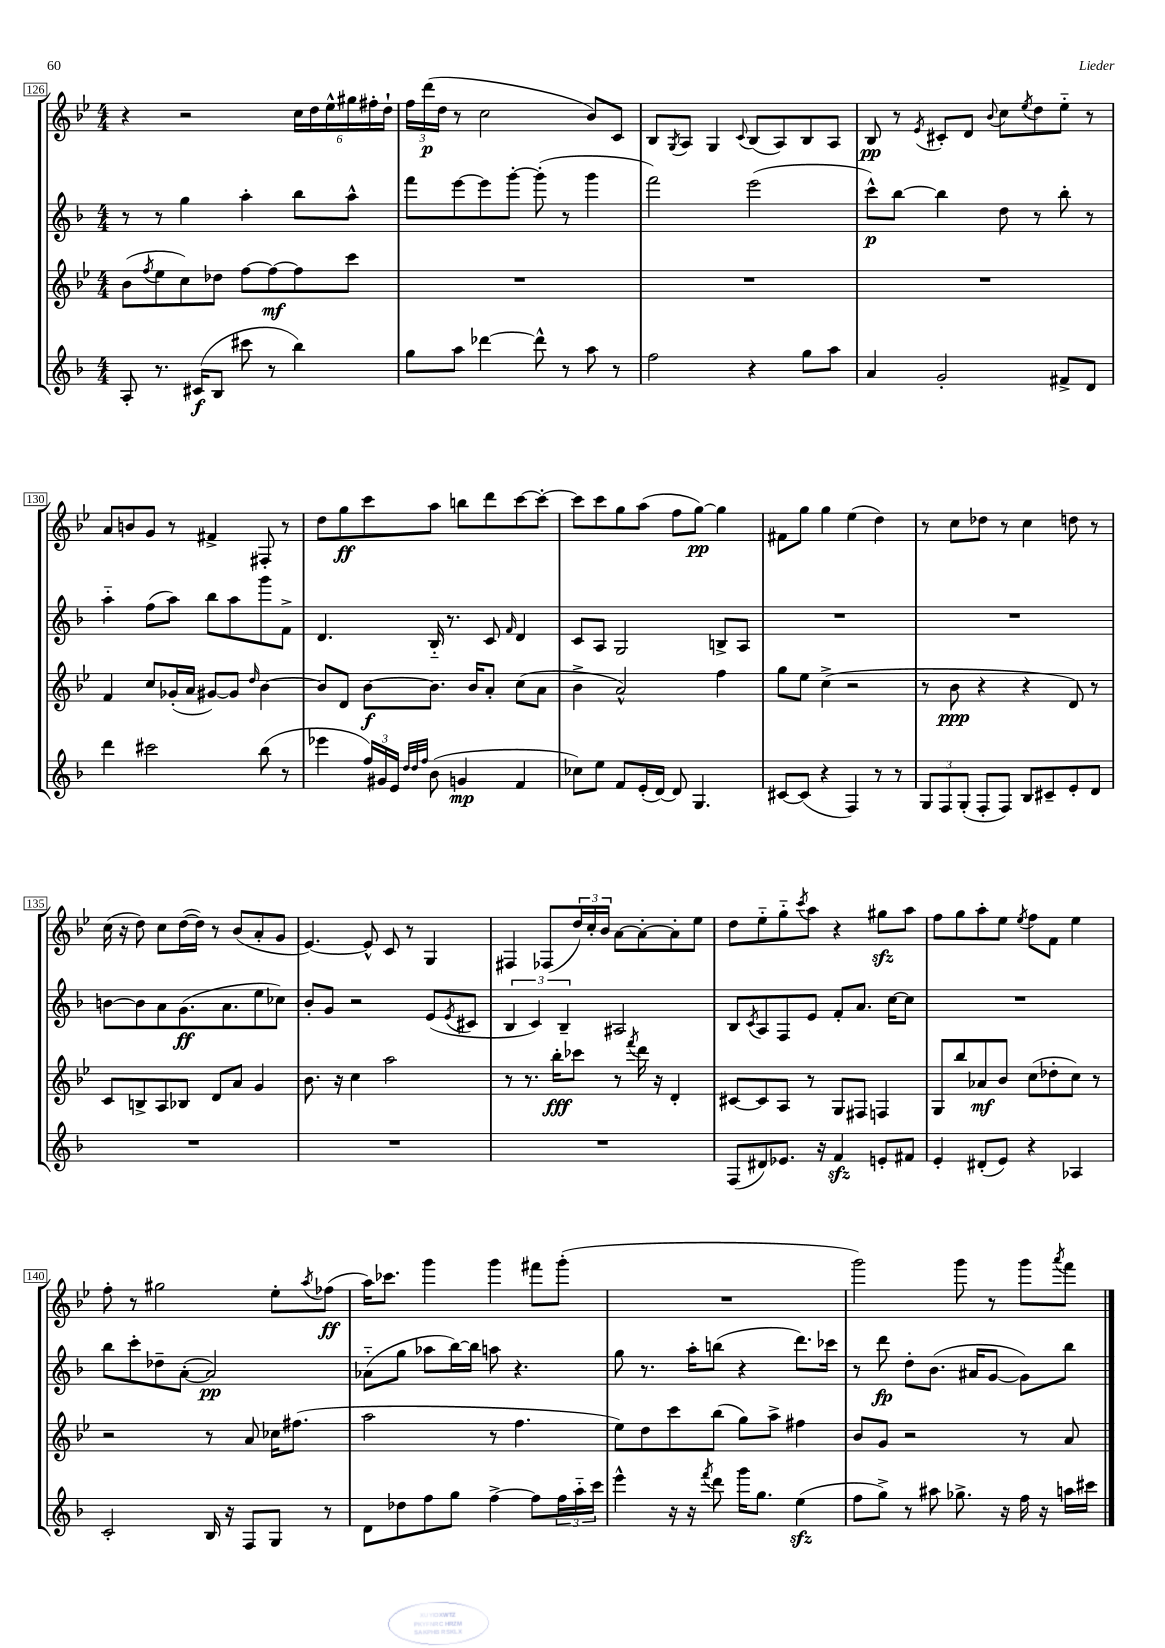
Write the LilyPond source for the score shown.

<<
\new StaffGroup <<
\new Staff = "s0" {
    \clef treble \key bes \major \numericTimeSignature \time 4/4
    r4 r2 \tuplet 6/4 { c''16 d''16 ees''16-^ gis''16 fis''16-. d''16-! } |
    \tuplet 3/2 { f''16 d'''16\p( d''16 } r8 c''2 bes'8) c'8 |
    bes8 \acciaccatura { g8 } a8 g4 \appoggiatura { c'8 } bes8( a8) bes8 a8 |
    bes8\pp r8 \acciaccatura { ees'8 } cis'8-. d'8 \appoggiatura { bes'8 } c''8 \acciaccatura { ees''8 } d''8 ees''8-_ r8 |
    a'8 b'8 g'8 r8 fis'4-> fis8-. r8 |
    d''8 g''8\ff c'''8 a''8 b''8 d'''8 c'''8~ c'''8~-. |
    c'''8 c'''8 g''8 a''8( f''8 g''8~\pp) g''4 |
    fis'8 g''8 g''4 ees''4( d''4) |
    r8 c''8 des''8 r8 c''4 d''8 r8 |
    c''16( r16 d''8) c''8 d''16~( d''16) r8 bes'8( a'8-. g'8 |
    ees'4.~) ees'8-^ c'8 r8 g4 |
    fis4 fes8( \tuplet 3/2 { d''16) c''16-. bes'16 } a'8~ a'8~-. a'8-. ees''8 |
    d''8 ees''8-_ g''8-_ \acciaccatura { c'''8 } a''8 r4 gis''8\sfz a''8 |
    f''8 g''8 a''8-. ees''8 \acciaccatura { ees''8 } f''8 f'8 ees''4 |
    f''8-. r8 gis''2 ees''8-. \acciaccatura { a''8 } fes''8\ff( |
    a''16) ces'''8. g'''4 g'''4 fis'''8 g'''8-.( |
    R1 |
    g'''2) g'''8 r8 g'''8 \acciaccatura { a'''8 } f'''8 \bar "|." |
}
\new Staff = "s1" {
    \clef treble \key f \major \numericTimeSignature \time 4/4
    r8 r8 g''4 a''4-. bes''8 a''8-^ |
    f'''8 e'''8~ e'''8 g'''8~-. g'''8-.( r8 g'''4 |
    f'''2) e'''2( |
    c'''8-^\p) bes''8~ bes''4 d''8 r8 bes''8-. r8 |
    a''4-_ f''8( a''8) bes''8 a''8 g'''8 f'8-> |
    d'4. bes16-_ r8. c'8 \grace { f'16 } d'4 |
    c'8 a8 g2 b8-> a8 |
    R1 |
    R1 |
    b'8~ b'8 a'8 g'8.\ff( a'8. e''8 ces''8) |
    bes'8-. g'8 r2 e'8( \acciaccatura { e'8 } cis'8 |
    \tuplet 3/2 { bes4 c'4) bes4-- } ais2 |
    bes8 \acciaccatura { c'8 } a8 f8 e'8 f'8-. a'8. c''16~ c''8 |
    R1 |
    bes''8 c'''8-. des''8-- a'8~-.( a'2\pp) |
    aes'8-_( g''8 aes''8 bes''16~) bes''16 a''8 r4. |
    g''8 r8. a''16-. b''8( r4 d'''8.) ces'''16 |
    r8 d'''8\fp d''8-. bes'8.( ais'16 g'8~ g'8) bes''8 \bar "|." |
}
\new Staff = "s2" {
    \clef treble \key bes \major \numericTimeSignature \time 4/4
    bes'8( \acciaccatura { f''8 } ees''8 c''8) des''8 f''8~ f''8~\mf f''8 c'''8 |
    R1 |
    R1 |
    R1 |
    f'4 c''8 ges'16-.( a'16 gis'8~) gis'8 \grace { d''16 } bes'4~ |
    bes'8 d'8 bes'8~\f bes'8. bes'16 a'8-. c''8( a'8 |
    bes'4-> a'2-^) f''4 |
    g''8 ees''8 c''4->( r2 |
    r8 bes'8\ppp r4 r4 d'8) r8 |
    c'8 b8-> a8 bes8 d'8 a'8 g'4 |
    bes'8. r16 c''4 a''2 |
    r8 r8. bes''16-.\fff ces'''8 r8 \acciaccatura { f'''8 } d'''16 r16 d'4-. |
    cis'8~ cis'8 a8 r8 g8 fis8 f4 |
    g8 bes''8 aes'8\mf bes'8 c''8( des''8-. c''8) r8 |
    r2 r8 a'8 ces''16 fis''8.( |
    a''2 r8 f''4. |
    ees''8) d''8 c'''8 bes''8( g''8) a''8-> fis''4 |
    bes'8 g'8 r2 r8 a'8 \bar "|." |
}
\new Staff = "s3" {
    \clef treble \key f \major \numericTimeSignature \time 4/4
    a8-. r8. cis'16\f( bes8 cis'''8 r8 bes''4) |
    g''8 a''8 des'''4~ des'''8-^ r8 a''8 r8 |
    f''2 r4 g''8 a''8 |
    a'4 g'2-. fis'8-> d'8 |
    d'''4 cis'''2 bes''8( r8 |
    ees'''4 \tuplet 3/2 { f''16) gis'16 e'16 } \grace { d''32 d''32 f''32 } bes'8( g'4\mp f'4 |
    ces''8) e''8 f'8 e'16-.( d'16~) d'8 g4. |
    cis'8~ cis'8( r4 f4) r8 r8 |
    \tuplet 3/2 { g8 f8 g8-.( } f8-. f8) bes8 cis'8-- e'8-. d'8 |
    R1 |
    R1 |
    R1 |
    f8( dis'8) ees'8. r16 f'4\sfz e'8-. fis'8 |
    e'4-. dis'8-.( e'8) r4 aes4 |
    c'2-. bes16 r16 f8 g8 r8 |
    d'8 des''8 f''8 g''8 f''4~-> f''8 \tuplet 3/2 { f''16 a''16-_ c'''16 } |
    e'''4-^ r16 r16 \acciaccatura { f'''8 } d'''8 g'''16 g''8. e''4\sfz( |
    f''8 g''8->) r8 ais''8 ges''8.-> r16 f''16 r16 a''16 cis'''16 \bar "|." |
}
>>
>>
\layout { \context { \Score currentBarNumber = #126 \override BarNumber.stencil = #(make-stencil-boxer 0.1 0.3 ly:text-interface::print) } }
